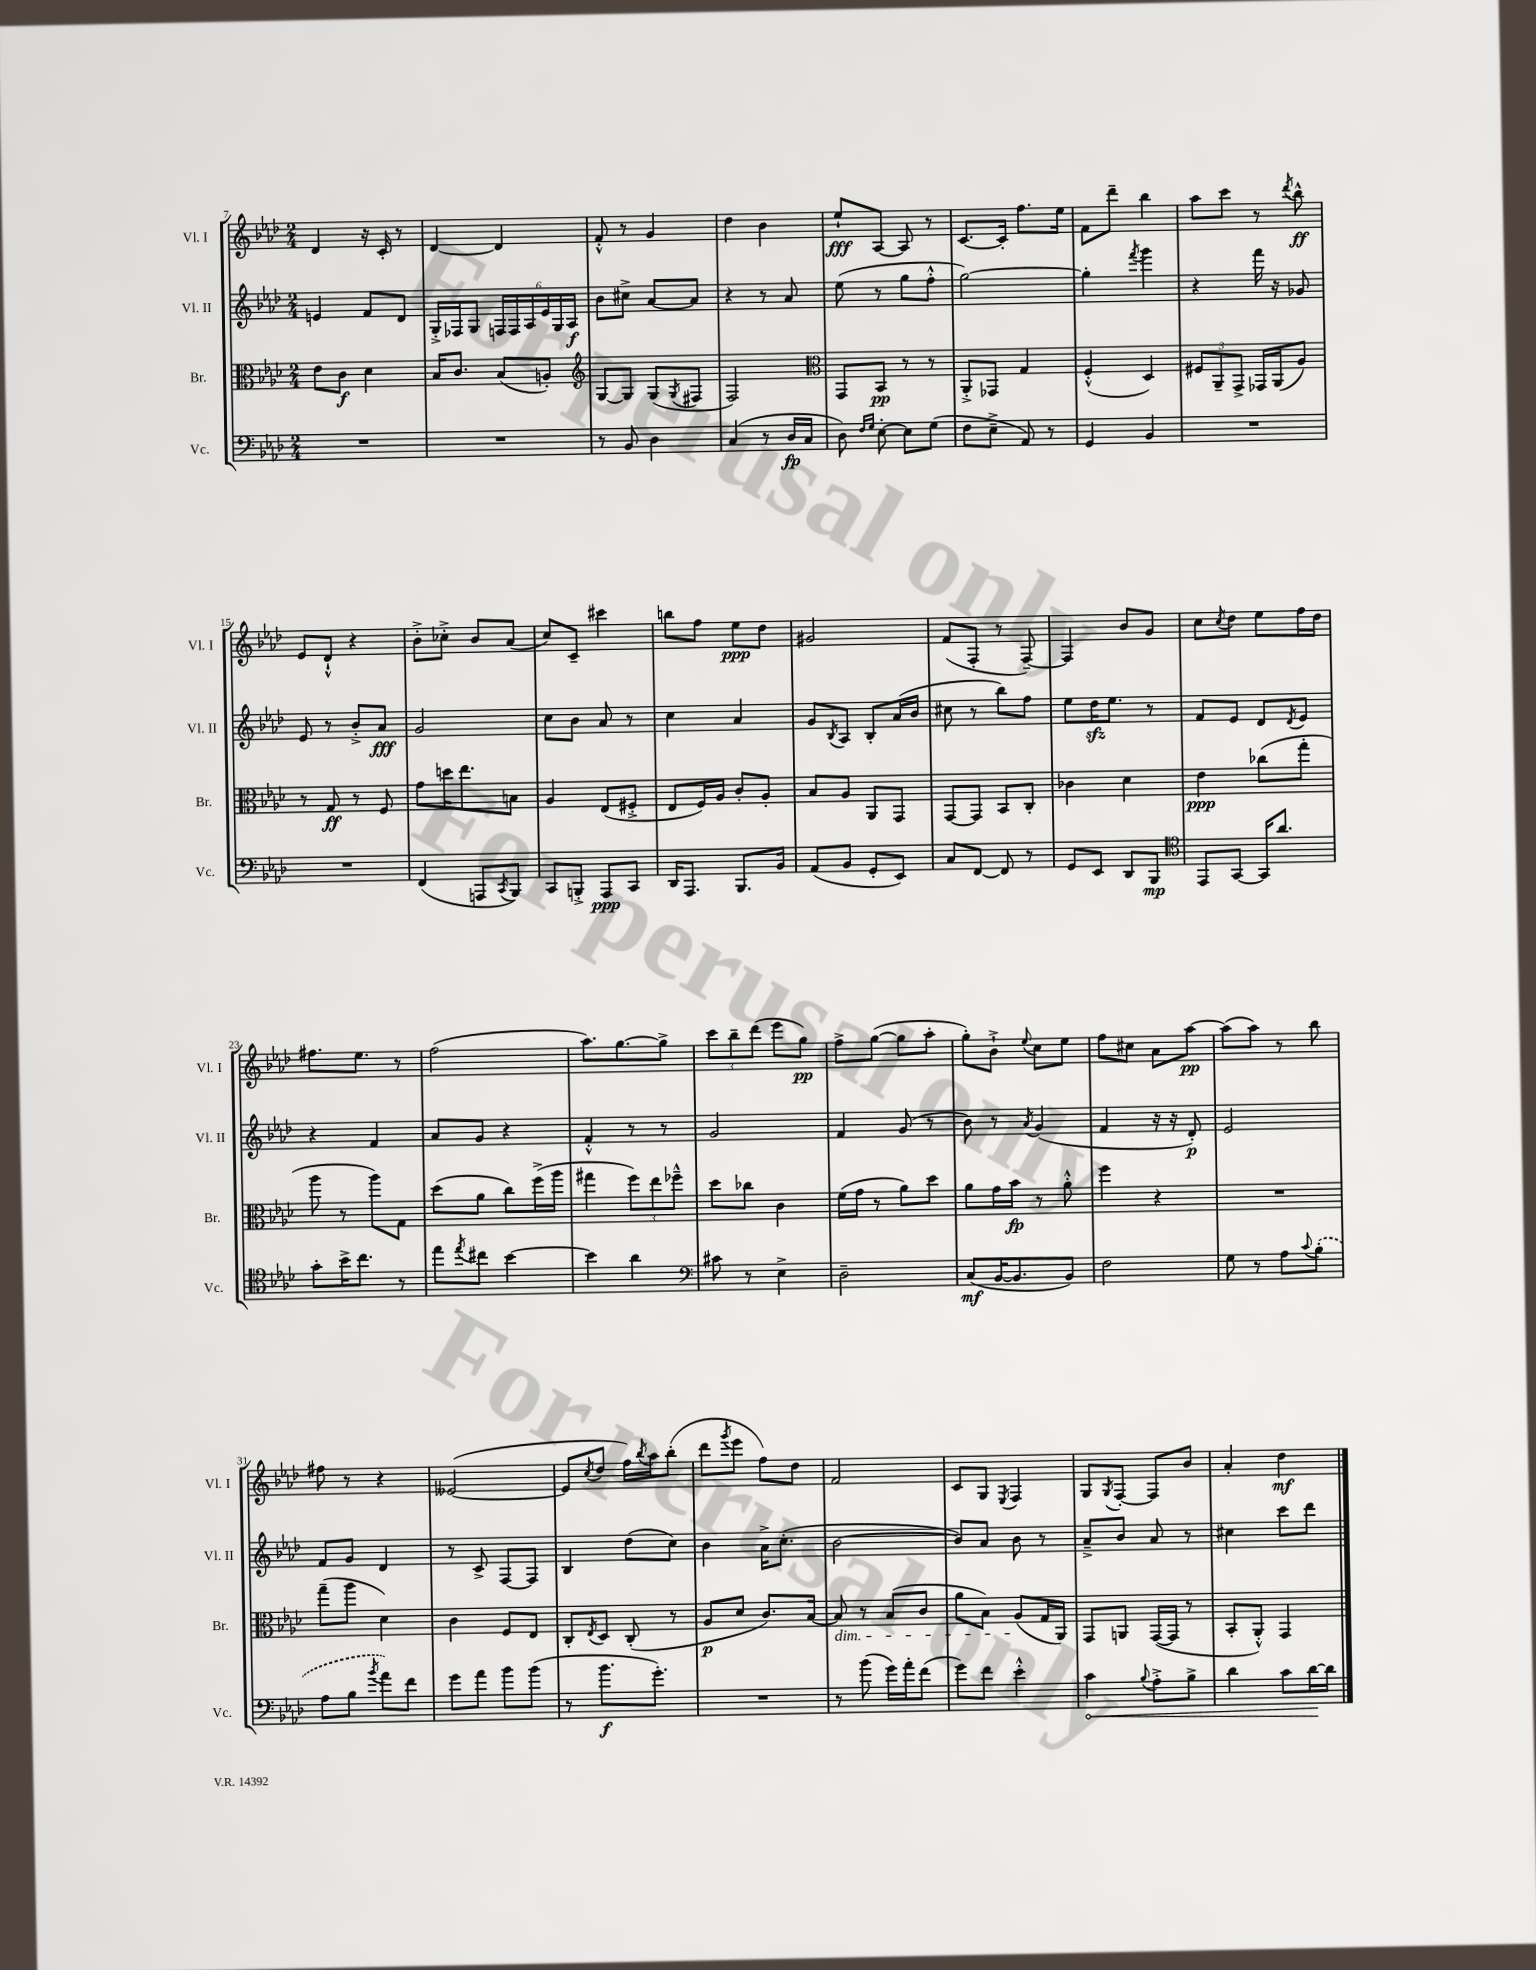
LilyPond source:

<<
\new StaffGroup <<
\new Staff = "s0" \with { instrumentName = "Vl. I" shortInstrumentName = "Vl. I" } {
    \clef treble \key aes \major \numericTimeSignature \time 2/4
    des'4 r16 c'16-. r8 |
    des'4~ des'4 |
    f'8-.-^ r8 g'4 |
    des''4 bes'4 |
    ees''8-!\fff aes8~ aes8 r8 |
    c'8.~ c'16-. f''8. ees''16 |
    f'8 des'''8-- bes''4 |
    aes''8 c'''8 r8 \acciaccatura { des'''8 } bes''8-^\ff |
    ees'8 des'8-!-^ r4 |
    bes'8-.-> ces''8-.-> bes'8 aes'8( |
    c''8) c'8-- cis'''4 |
    b''8 f''8 ees''8\ppp des''8 |
    gis'2 |
    f'8( f8-. r8 f8~--) |
    f4 bes'8 g'8 |
    c''8 \acciaccatura { c''8 } des''8 ees''8 f''16 des''16 |
    fis''8. ees''8. r8 |
    f''2( |
    aes''8.) g''8.~ g''8-> |
    \tuplet 3/2 { c'''8 bes''8-- des'''8( } ees'''8 g''8\pp) |
    f''8-> g''8~( g''8 aes''8-. |
    g''8-.) bes'8-!-> \appoggiatura { ees''8 } c''8 ees''8 |
    f''8 cis''8 aes'8 aes''8~\pp |
    aes''8( aes''8) r8 bes''8 |
    fis''8 r8 r4 |
    eeses'2~( |
    eeses'8 \acciaccatura { c''8 } des''8 f''16) \acciaccatura { bes''8 } aes''16 bes''8-.( |
    des'''8 \acciaccatura { g'''8 } ees'''8 f''8) des''8 |
    f'2 |
    c'8 g8 \acciaccatura { ees8 } f4 |
    g8 \acciaccatura { g8 } f8~-. f8 bes'8 |
    aes'4-. des''4\mf \bar "|." |
}
\new Staff = "s1" \with { instrumentName = "Vl. II" shortInstrumentName = "Vl. II" } {
    \clef treble \key aes \major \numericTimeSignature \time 2/4
    e'4 f'8 des'8 |
    g16-.-> fes16 g8 \tuplet 6/4 { f16 f16 aes16 ees'16 g16 aes16\f } |
    bes'8 cis''8-> aes'8~ aes'8 |
    r4 r8 aes'8 |
    ees''8( r8 g''8 f''8-.-^ |
    g''2~) |
    g''4-. \acciaccatura { f'''8 } g'''4 |
    r4 f'''16 r16 ges'8 |
    ees'8 r8 bes'8-.-> aes'8\fff |
    g'2 |
    c''8 bes'8 aes'8 r8 |
    c''4 aes'4 |
    g'8 \acciaccatura { bes8 } aes8 bes8-. aes'16( bes'16 |
    cis''8 r8 bes''8) f''8 |
    ees''8 des''16\sfz ees''8. r8 |
    f'8 ees'8 des'8 \acciaccatura { des'8 } ees'8 |
    r4 f'4 |
    aes'8 g'8 r4 |
    f'4-.-^ r8 r8 |
    g'2 |
    f'4 g'8( r8 |
    bes'8) r8 \acciaccatura { aes'8 } g'4( |
    f'4 r16 r16 des'8-.\p) |
    ees'2 |
    f'8 g'8 des'4 |
    r8 c'8-> f8~ f8 |
    bes4 des''8( c''8) |
    bes'4 aes'16-> c''8.-.( |
    bes'2~ |
    bes'8) aes'8 bes'8 r8 |
    aes'8---> bes'8 aes'8 r8 |
    cis''4 c'''8 des'''8 \bar "|." |
}
\new Staff = "s2" \with { instrumentName = "Br." shortInstrumentName = "Br." } {
    \clef alto \key aes \major \numericTimeSignature \time 2/4
    ees'8 c'8\f des'4 |
    bes16 c'8. bes8( a8-.) |
    \clef treble g8~ g8 g8( \acciaccatura { g8 } fis8 |
    f2) |
    \clef alto g,8 bes,8\pp r8 r8 |
    aes,8-.-> ges,8 g4 |
    f4-.-^( des4) |
    \tuplet 3/2 { fis8 aes,8-- g,8-> } ges,16 aes,16( aes8) |
    r8 g8\ff r8 f8 |
    g'8 d''16 ees''8. b8 |
    aes4 ees8( fis8-.-> |
    ees8 f16) aes16 c'8-. aes8-. |
    bes8 aes8 aes,8 g,8 |
    g,8~ g,8 bes,8 c8-. |
    ces'4 des'4 |
    ees'4\ppp ces''8( g''8-. |
    aes''8 r8 aes''8) g8 |
    des''8( aes'8 c''8) f''16->( aes''16 |
    gis''4 \tuplet 3/2 { f''8) ees''8 fes''8---^ } |
    des''8 ces''8 c'4 |
    f'16( g'16 r8 aes'8) des''8 |
    aes'8 g'16 bes'16\fp r8 aes'8-.-^ |
    f''4 r4 |
    R2 |
    g''8--( aes''8 des'4) |
    c'4 f8 ees8 |
    c8-. \acciaccatura { ees8 } des8 c8-.( r8 |
    aes8\p des'8 c'8.) bes16~ |
    bes8\dim r8 bes8( c'8 |
    aes'8 bes8) aes8\!( g16 aes,16) |
    g,8 a,8 g,16~( g,16 r8 |
    bes,8-. aes,8-.-^) g,4 \bar "|." |
}
\new Staff = "s3" \with { instrumentName = "Vc." shortInstrumentName = "Vc." } {
    \clef bass \key aes \major \numericTimeSignature \time 2/4
    R2 |
    R2 |
    r8 bes,8 des4 |
    c4( r8 des16\fp c16 |
    des8) \grace { f16 g16 } ees8~-. ees8 g8( |
    f8 ees8---> aes,8) r8 |
    g,4 bes,4 |
    R2 |
    R2 |
    f,4( a,,8 \acciaccatura { c,8 } bes,,8) |
    c,8 b,,8-.-> aes,,8\ppp c,8 |
    des,16 aes,,8. bes,,8. bes,16 |
    aes,8( bes,8 g,8-. ees,8) |
    c8 f,8~ f,8 r8 |
    g,8 ees,8 des,8 bes,,8\mp |
    \clef tenor ees,8 g,8~ g,16 aes'8. |
    g'8-. bes'16-> c''8. r8 |
    ees''8 \acciaccatura { ees''8 } cis''8 bes'4~ |
    bes'4 aes'4 |
    \clef bass cis'8 r8 ees4-> |
    des2-- |
    c8\mf( bes,16~ bes,8. bes,8) |
    f2 |
    g8 r8 aes8 \appoggiatura { c'8 } \once \slurDashed bes8-.( |
    aes8 bes8 \acciaccatura { bes'8 } aes'8) f'8 |
    g'8 aes'8 bes'8 bes'8( |
    r8 bes'8.\f g'8.-.) |
    R2 |
    r8 bes'8( g'16) aes'16-. f'8( |
    g'8) f'8 ees'4-.-^ |
    \once \override Hairpin.circled-tip = ##t c'4\< \appoggiatura { bes8 } aes8-.-> bes8-> |
    des'4 c'8 des'16~\! des'16 \bar "|." |
}
>>
>>
\layout { \context { \Score currentBarNumber = #7 } }
